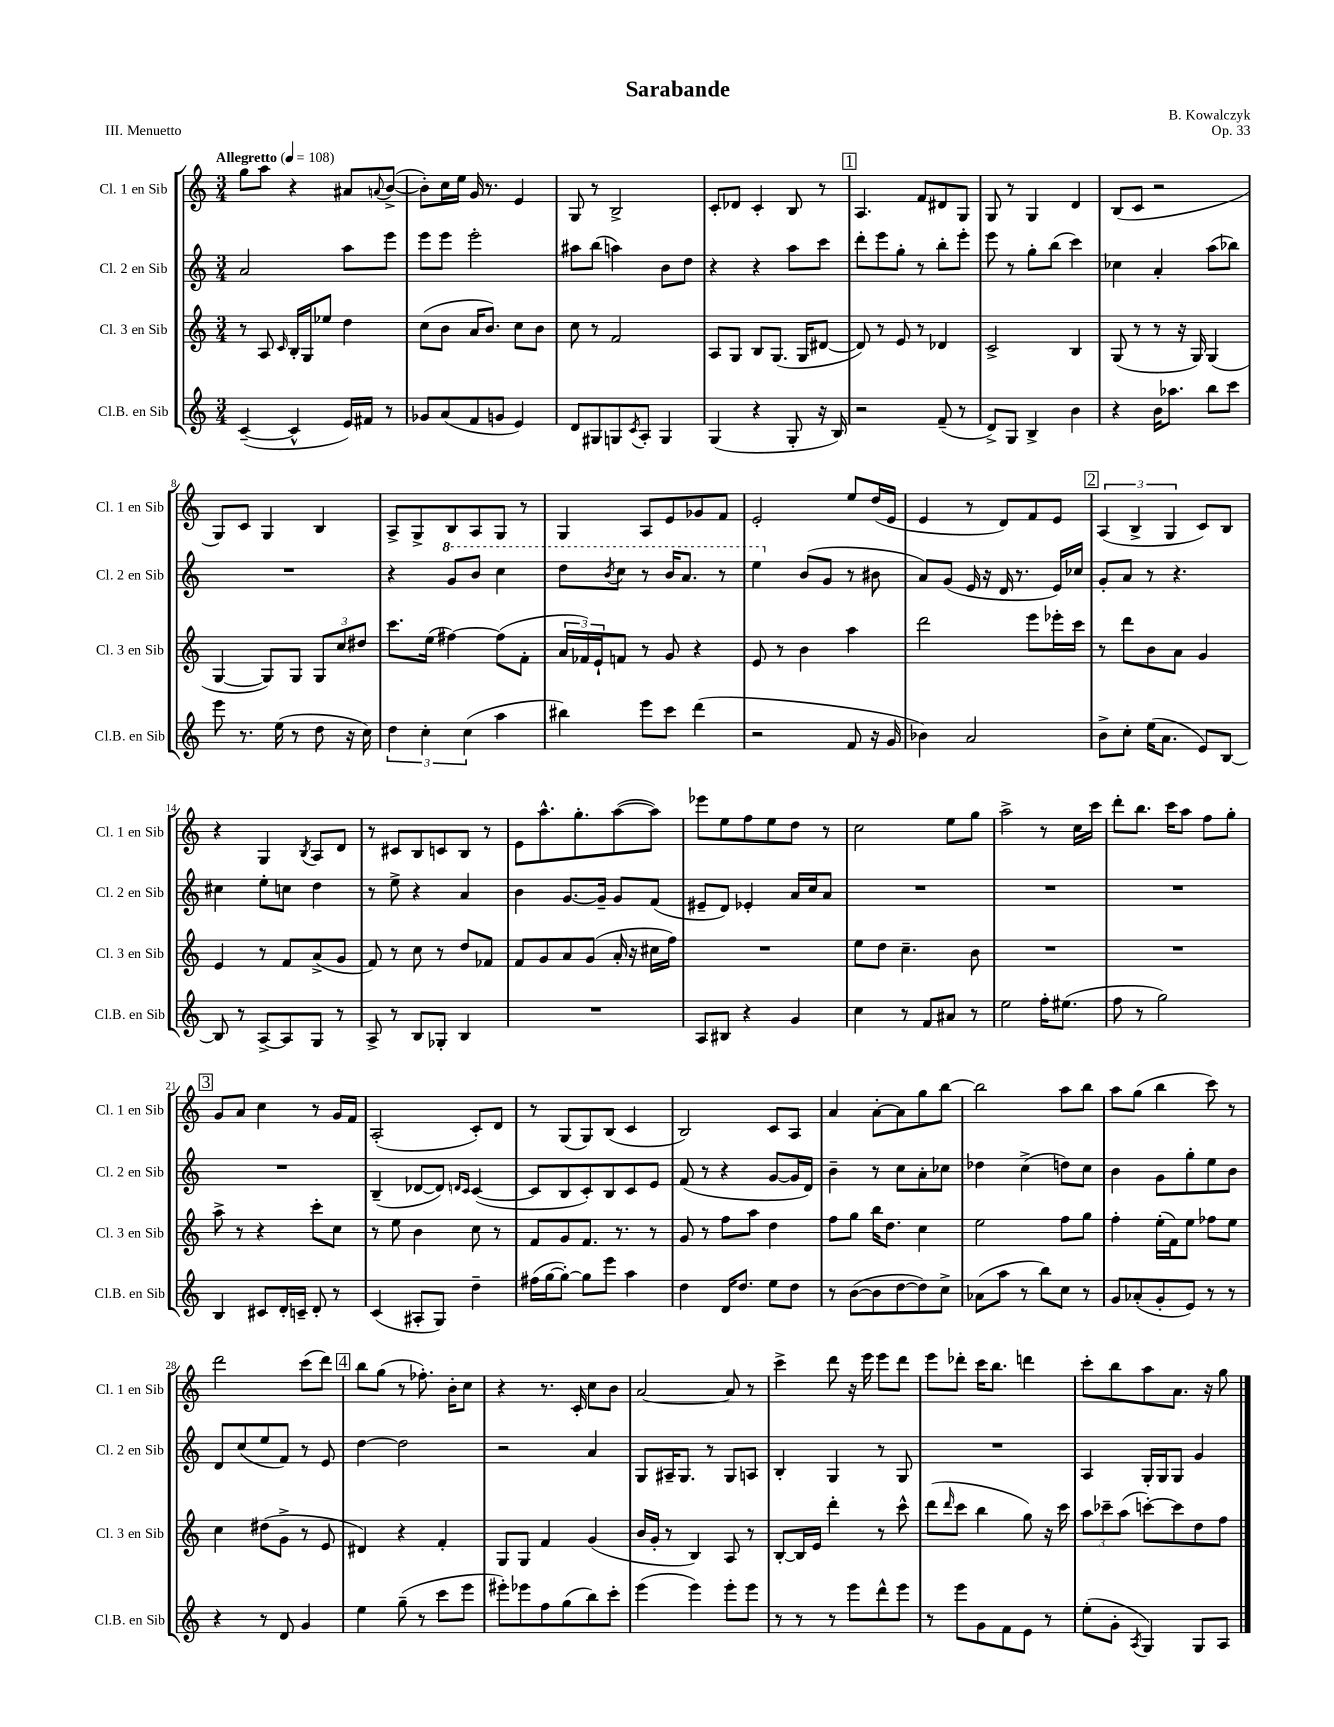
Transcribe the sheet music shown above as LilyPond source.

\header { title = "Sarabande" composer = "B. Kowalczyk" opus = "Op. 33" piece = "III. Menuetto" }
<<
\new StaffGroup <<
\new Staff = "s0" \with { instrumentName = "Cl. 1 en Sib" shortInstrumentName = "Cl. 1 en Sib" } {
    \clef treble \key c \major \numericTimeSignature \time 3/4 \tempo "Allegretto" 4 = 108
    g''8 a''8 r4 ais'8 \appoggiatura { a'8 } b'8~->( |
    b'8-.) c''16 e''16 g'16 r8. e'4 |
    g8 r8 b2-> |
    c'8-. des'8 c'4-. b8 r8 |
    \mark \markup { \box "1" } a4. f'8 dis'8 g8 |
    g8 r8 g4 d'4 |
    b8( c'8 r2 |
    g8) c'8 g4 b4 |
    a8-> g8-> b8 a8 g8 r8 |
    g4 a8 e'8 ges'8 f'8 |
    e'2-. e''8 d''16( e'16 |
    e'4 r8 d'8) f'8 e'8 |
    \mark \markup { \box "2" } \tuplet 3/2 { a4( b4-> g4 } c'8) b8 |
    r4 g4 \acciaccatura { b8 } a8 d'8 |
    r8 cis'8 b8 c'8 b8 r8 |
    e'8 a''8.-^ g''8.-. a''8~( a''8) |
    ees'''8 e''8 f''8 e''8 d''8 r8 |
    c''2 e''8 g''8 |
    a''2-> r8 c''16 c'''16 |
    d'''8-. b''8. c'''16 a''8 f''8 g''8-. |
    \mark \markup { \box "3" } g'8 a'8 c''4 r8 g'16 f'16 |
    a2-.( c'8-.) d'8 |
    r8 g8( g8) b8( c'4 |
    b2) c'8 a8 |
    a'4 a'8~-. a'8 g''8 b''8~ |
    b''2 a''8 b''8 |
    a''8 g''8( b''4 c'''8) r8 |
    d'''2 c'''8( d'''8) |
    \mark \markup { \box "4" } b''8 g''8( r8 fes''8.-.) b'16-. c''8 |
    r4 r8. c'16-. c''8 b'8 |
    a'2~ a'8 r8 |
    c'''4-> d'''8 r16 e'''16 e'''8 d'''8 |
    e'''8 des'''8-. c'''16 b''8. d'''4 |
    c'''8-. b''8 a''8 a'8. r16 g''8 \bar "|." |
}
\new Staff = "s1" \with { instrumentName = "Cl. 2 en Sib" shortInstrumentName = "Cl. 2 en Sib" } {
    \clef treble \key c \major \numericTimeSignature \time 3/4
    a'2 a''8 e'''8 |
    e'''8 e'''8 e'''2-. |
    ais''8 b''8( a''4) b'8 d''8 |
    r4 r4 a''8 c'''8 |
    \mark \markup { \box "1" } d'''8-. e'''8 g''8-. r8 b''8-. e'''8-. |
    e'''8 r8 g''8-. b''8( c'''4) |
    ces''4 a'4-. a''8( bes''8) |
    R2. |
    r4 \ottava #1 g''8 b''8 c'''4 |
    d'''8 \acciaccatura { b''8 } c'''8 r8 b''16 a''8. r8 |
    e'''4 \ottava #0 b'8( g'8 r8 bis'8 |
    a'8) g'8( e'16 r16 d'16 r8. e'16) ces''16 |
    \mark \markup { \box "2" } g'8-. a'8 r8 r4. |
    cis''4 e''8-. c''8 d''4 |
    r8 e''8-> r4 a'4 |
    b'4 g'8.~ g'16-- g'8 f'8( |
    eis'8-- d'8) ees'4-. a'16 c''16 a'8 |
    R2. |
    R2. |
    R2. |
    \mark \markup { \box "3" } R2. |
    b4--( des'8~ des'8) \grace { d'16 c'16 } c'4~( |
    c'8 b8 c'8-.) b8 c'8 e'8 |
    f'8( r8 r4 g'8~ g'16 d'16) |
    b'4-- r8 c''8 a'8-. ces''8 |
    des''4 c''4->( d''8) c''8 |
    b'4 g'8 g''8-. e''8 b'8 |
    d'8 c''8( e''8 f'8) r8 e'8 |
    \mark \markup { \box "4" } d''4~ d''2 |
    r2 a'4 |
    g8 ais16-- g8. r8 g8 a8 |
    b4-. g4 r8 g8 |
    R2. |
    a4 g16-. g16 g8 g'4 \bar "|." |
}
\new Staff = "s2" \with { instrumentName = "Cl. 3 en Sib" shortInstrumentName = "Cl. 3 en Sib" } {
    \clef treble \key c \major \numericTimeSignature \time 3/4
    r8 a8 \grace { c'16 } b16-. g16 ees''8 d''4 |
    c''8( b'8 a'16 b'8.) c''8 b'8 |
    c''8 r8 f'2 |
    a8 g8 b8 g8.( g16 dis'8~ |
    \mark \markup { \box "1" } dis'8) r8 e'8 r8 des'4 |
    c'2-> b4 |
    g8( r8 r8 r16 g16) g4( |
    g4~ g8) g8 \tuplet 3/2 { g8 c''8 dis''8 } |
    c'''8. e''16( fis''4~) fis''8( f'8-. |
    \tuplet 3/2 { a'16 fes'16) e'16-! } f'8 r8 g'8 r4 |
    e'8 r8 b'4 a''4 |
    d'''2 e'''8 ees'''16-. c'''16 |
    \mark \markup { \box "2" } r8 d'''8 b'8 a'8 g'4 |
    e'4 r8 f'8 a'8->( g'8 |
    f'8) r8 c''8 r8 d''8 fes'8 |
    f'8 g'8 a'8 g'8( a'16-. r16 cis''16 f''16) |
    R2. |
    e''8 d''8 c''4.-- b'8 |
    R2. |
    R2. |
    \mark \markup { \box "3" } a''8-> r8 r4 c'''8-. c''8 |
    r8 e''8 b'4 c''8 r8 |
    f'8 g'8 f'8. r8. r8 |
    g'8 r8 f''8 a''8 d''4 |
    f''8 g''8 b''16 d''8. c''4 |
    e''2 f''8 g''8 |
    f''4-. e''16-.( f'16) e''8 fes''8 e''8 |
    c''4 dis''8( g'8-> r8 e'8 |
    \mark \markup { \box "4" } dis'4) r4 f'4-. |
    g8 g8 f'4 g'4( |
    b'16 g'16-. r8 b4) a8 r8 |
    b8~-. b16 e'16 d'''4-. r8 c'''8-^ |
    d'''8( \grace { d'''16 } c'''8 b''4 g''8) r16 c'''16 |
    \tuplet 3/2 { a''8 ces'''8-- a''8( } c'''8~-.) c'''8 d''8 f''8 \bar "|." |
}
\new Staff = "s3" \with { instrumentName = "Cl.B. en Sib" shortInstrumentName = "Cl.B. en Sib" } {
    \clef treble \key c \major \numericTimeSignature \time 3/4
    c'4~--( c'4-^ e'16) fis'16 r8 |
    ges'8 a'8( f'8 g'8 e'4) |
    d'8 gis8 g8 \acciaccatura { c'8 } a8-. g4 |
    g4( r4 g8-. r16 b16) |
    \mark \markup { \box "1" } r2 f'8--( r8 |
    d'8->) g8 b4-> b'4 |
    r4 b'16 aes''8. b''8 c'''8 |
    e'''8 r8. e''16( r8 d''8 r16 c''16) |
    \tuplet 3/2 { d''4 c''4-. c''4( } a''4 |
    bis''4) e'''8 c'''8 d'''4( |
    r2 f'8 r16 g'16 |
    bes'4) a'2 |
    \mark \markup { \box "2" } b'8-> c''8-. e''16( a'8. e'8) b8~ |
    b8 r8 a8~-> a8 g8 r8 |
    a8-> r8 b8 ges8-. b4 |
    R2. |
    a8 bis8 r4 g'4 |
    c''4 r8 f'8 ais'8 r8 |
    e''2 f''16-. eis''8.( |
    f''8 r8 g''2) |
    \mark \markup { \box "3" } b4 cis'8 d'16-. c'16-- d'8-. r8 |
    c'4( ais8-. g8) d''4-- |
    fis''16( g''16~ g''8~-.) g''8 e'''8 a''4 |
    d''4 d'16 d''8. e''8 d''8 |
    r8 b'8~( b'8 d''8~ d''8) c''8-> |
    aes'8( a''8 r8 b''8) c''8 r8 |
    g'8 aes'8-.( g'8-. e'8) r8 r8 |
    r4 r8 d'8 g'4 |
    \mark \markup { \box "4" } e''4 g''8--( r8 c'''8 e'''8 |
    eis'''8-.) ees'''8 f''8 g''8( b''8) c'''8-. |
    e'''4( e'''4) e'''8-. e'''8 |
    r8 r8 r8 e'''8 d'''8-^ e'''8 |
    r8 e'''8 g'8 f'8 e'8 r8 |
    e''8-.( g'8-. \acciaccatura { a8 } g4) g8 a8 \bar "|." |
}
>>
>>
